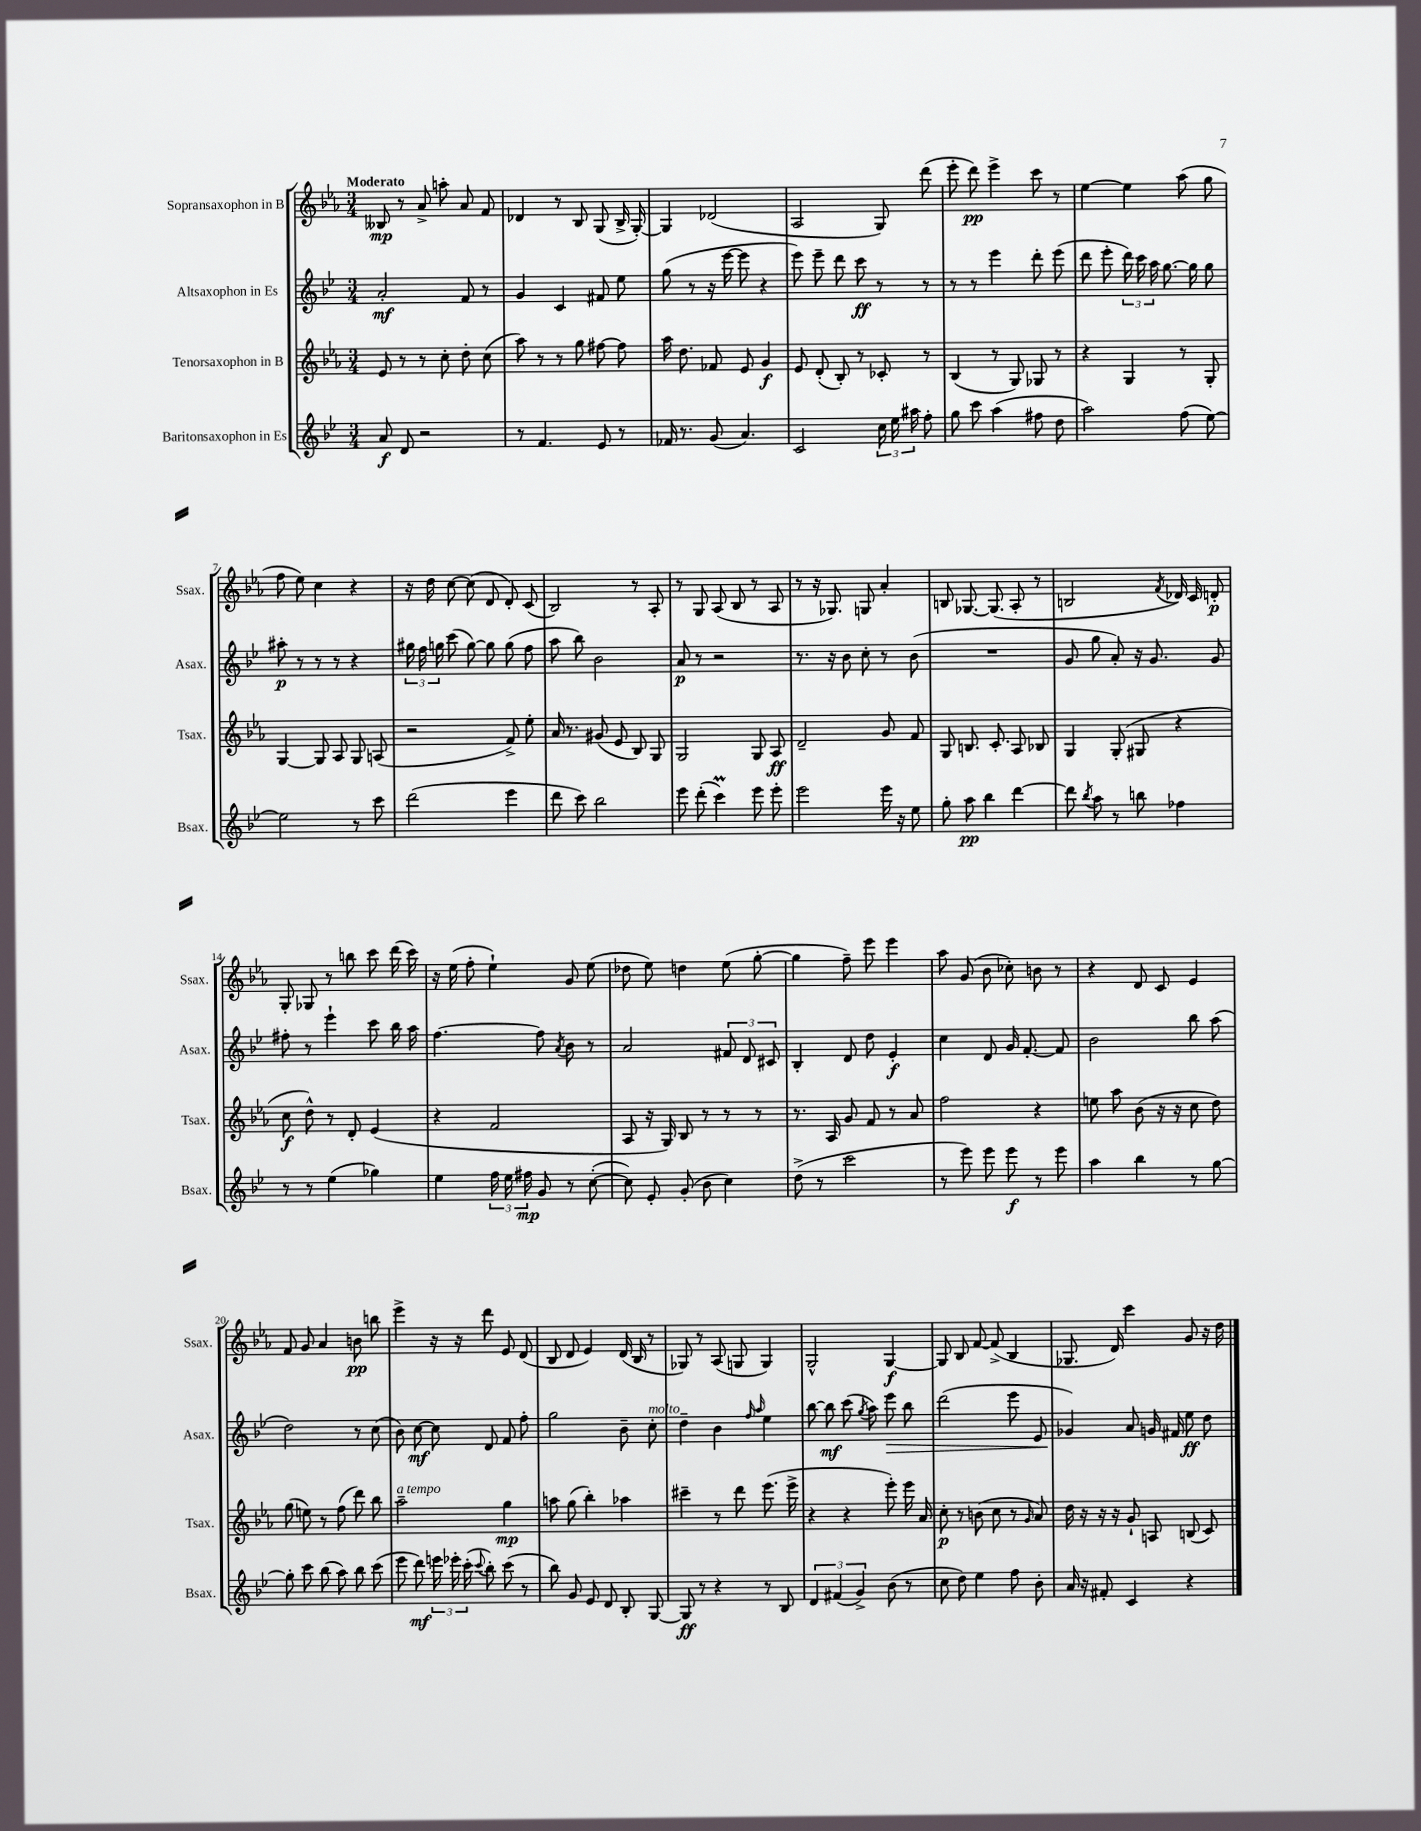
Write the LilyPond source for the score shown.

<<
\new StaffGroup <<
\new Staff = "s0" \with { instrumentName = "Sopransaxophon in B" shortInstrumentName = "Ssax." } {
    \clef treble \key ees \major \numericTimeSignature \time 3/4 \tempo "Moderato"
    \autoBeamOff beses8\mp r8 aes'8-> a''8-. aes'8 f'8 |
    des'4 r8 bes8 g8( bes16-> g16~-.) |
    g4 des'2( |
    aes2 g8) d'''8( |
    ees'''8-. d'''8\pp) ees'''4-> c'''8 r8 |
    ees''4~ ees''4 aes''8( g''8 |
    f''8 ees''8) c''4 r4 |
    r16 d''16 c''8~ c''8( d'8 d'8-.) c'8( |
    bes2) r8 aes8-. |
    r8 g8 aes8( bes8 r8 aes8 |
    r8 r16 ges8.) g8 aes'4-. |
    b8 ges8.~ ges8.( aes8-. r8 |
    b2 \acciaccatura { f'8 } des'16) c'16 d'8-.\p |
    g8-. ges8 r8 b''8 c'''8 d'''16( c'''16) |
    r16 ees''16( f''8-. ees''4-!) g'8 ees''8( |
    des''8 ees''8) d''4 ees''8( g''8~-. |
    g''4 f''8--) ees'''8 ees'''4 |
    aes''8 g'8( bes'8 ces''8-.) b'8 r8 |
    r4 d'8 c'8 ees'4 |
    f'8 g'8 aes'4 b'8\pp b''8 |
    ees'''4-> r16 r16 d'''8 ees'8 d'8( |
    bes8 d'8 ees'4) d'16( bes16 r8 |
    ges8) r8 aes8( g8 g4) |
    g2-^ g4~\f |
    g8 bes8 f'8~ f'8->( bes4 |
    ges8. d'16) c'''4 g'8 r16 d''16 \bar "|." |
}
\new Staff = "s1" \with { instrumentName = "Altsaxophon in Es" shortInstrumentName = "Asax." } {
    \clef treble \key bes \major \numericTimeSignature \time 3/4
    \autoBeamOff a'2-.\mf f'8 r8 |
    g'4 c'4 fis'8 ees''8 |
    g''8( r8 r16 ees'''16~ ees'''8 r4 |
    ees'''8) ees'''8-- d'''8 c'''8\ff r8 r8 |
    r8 r8 ees'''4 d'''8-. ees'''8( |
    d'''8 ees'''8-. \tuplet 3/2 { d'''16) c'''16 a''16 } g''8.~ g''16 g''8 |
    ais''8-.\p r8 r8 r8 r4 |
    \tuplet 3/2 { gis''16 f''16 g''16 } c'''8( g''8~) g''8 g''8( f''8 |
    a''8 bes''8) bes'2 |
    a'8\p r8 r2 |
    r8. r16 bes'8 c''8-. r8 bes'8( |
    R2. |
    g'8 g''8 a'8-.) r16 g'8. g'8 |
    fis''8-. r8 ees'''4-! c'''8 bes''16 a''16 |
    f''4.~ f''8 \acciaccatura { a'8 } bes'8 r8 |
    a'2 \tuplet 3/2 { fis'8 d'8 cis'8 } |
    bes4-. d'8 d''8 ees'4-.\f |
    c''4 d'8 g'16 f'8.~-. f'8 |
    bes'2 bes''8 a''8( |
    d''2) r8 c''8( |
    bes'8) c''8~\mf c''8 d'8 f'8 f''8-. |
    g''2 bes'8-- c''8-.^\markup { \italic "molto" } |
    d''4-- bes'4 \grace { f''16 a''16 } ees''4 |
    bes''8~ bes''8\mf c'''8( \acciaccatura { g''8 } a''8) ees'''8\> bes''8 |
    d'''2( ees'''8 ees'8 |
    ges'4\!) a'8 g'16 fis'16 ees''8\ff d''8 \bar "|." |
}
\new Staff = "s2" \with { instrumentName = "Tenorsaxophon in B" shortInstrumentName = "Tsax." } {
    \clef treble \key ees \major \numericTimeSignature \time 3/4
    \autoBeamOff ees'8 r8 r8 c''8-. d''8-. c''8( |
    aes''8) r8 r8 g''8 fis''8~ fis''8 |
    aes''16 d''8. fes'8 ees'8 g'4\f |
    ees'8 d'8-.( bes8-.) r8 ces'8-. r8 |
    bes4( r8 g8) ges8 r8 |
    r4 g4 r8 g8-. |
    g4~ g8 aes8 g8 a8( |
    r2 f'8->) ees''8-. |
    aes'16 r8. gis'8( ees'8 bes8) g8 |
    g2 g8 aes8\ff |
    d'2-- g'8 f'8 |
    g8 b8. c'8.-. aes8 bes8 |
    g4 g8-.( gis8 r4 |
    c''8\f d''8-^) r8 d'8-. ees'4( |
    r4 f'2 |
    aes8 r16 g16) bes8 r8 r8 r8 |
    r8. aes16 g'8 f'8 r8 aes'8 |
    f''2 r4 |
    e''8 aes''8 bes'8( r16 r16 c''8 d''8) |
    g''8( e''8) r8 f''8( d'''8) bes''8 |
    aes''2--^\markup { \italic "a tempo" } g''4\mp |
    a''8 g''8( bes''4-.) aes''4 |
    cis'''4-- r8 d'''8 ees'''8.( ees'''16-> |
    r4 r4 ees'''8-.) ees'''16 aes'16 |
    c''8-.\p r8 b'8( c''8 r8 \grace { g'16 } aes'8) |
    d''16 r16 r16 r16 g'8-! a8 b8( c'8) \bar "|." |
}
\new Staff = "s3" \with { instrumentName = "Baritonsaxophon in Es" shortInstrumentName = "Bsax." } {
    \clef treble \key bes \major \numericTimeSignature \time 3/4
    \autoBeamOff a'8\f d'8 r2 |
    r8 f'4. ees'8 r8 |
    fes'16 r8. g'8( a'4.) |
    c'2 \tuplet 3/2 { c''16 ees''16 ais''16 } f''8-. |
    g''8 c'''8 a''4( fis''8 d''8 |
    a''2) f''8( ees''8~) |
    ees''2 r8 c'''8 |
    d'''2( ees'''4 |
    d'''8 c'''8) bes''2 |
    ees'''8 d'''8-.( c'''4\prall) ees'''8 ees'''8-. |
    ees'''2 ees'''16 r16 ees''8 |
    g''8-. a''8\pp bes''4 d'''4~ |
    d'''8 \acciaccatura { bes''8 } a''8 r8 b''8 fes''4 |
    r8 r8 ees''4( ges''4) |
    ees''4 \tuplet 3/2 { f''16 ees''16 fis''16\mp } g'8 r8 c''8~-.( |
    c''8) ees'8-. g'8-.( bes'8 c''4) |
    d''8->( r8 c'''2 |
    r8 ees'''8) ees'''8 ees'''8\f r8 ees'''8 |
    a''4 bes''4 r8 g''8~ |
    g''8-. c'''8 bes''8( a''8) bes''8 c'''8( |
    ees'''8 d'''8\mf) \tuplet 3/2 { e'''16 ees'''16-. c'''16-.( } \appoggiatura { c'''8 } bes''8-.) c'''8( r8 |
    bes''8) g'8 ees'8 d'8 bes8-. g8~ |
    g8\ff r8 r4 r8 bes8 |
    \tuplet 3/2 { d'4 fis'4( g'4->) } bes'8( r8 |
    c''8 d''8) ees''4 f''8 bes'8-. |
    a'16 r16 fis'8-. c'4 r4 \bar "|." |
}
>>
>>
